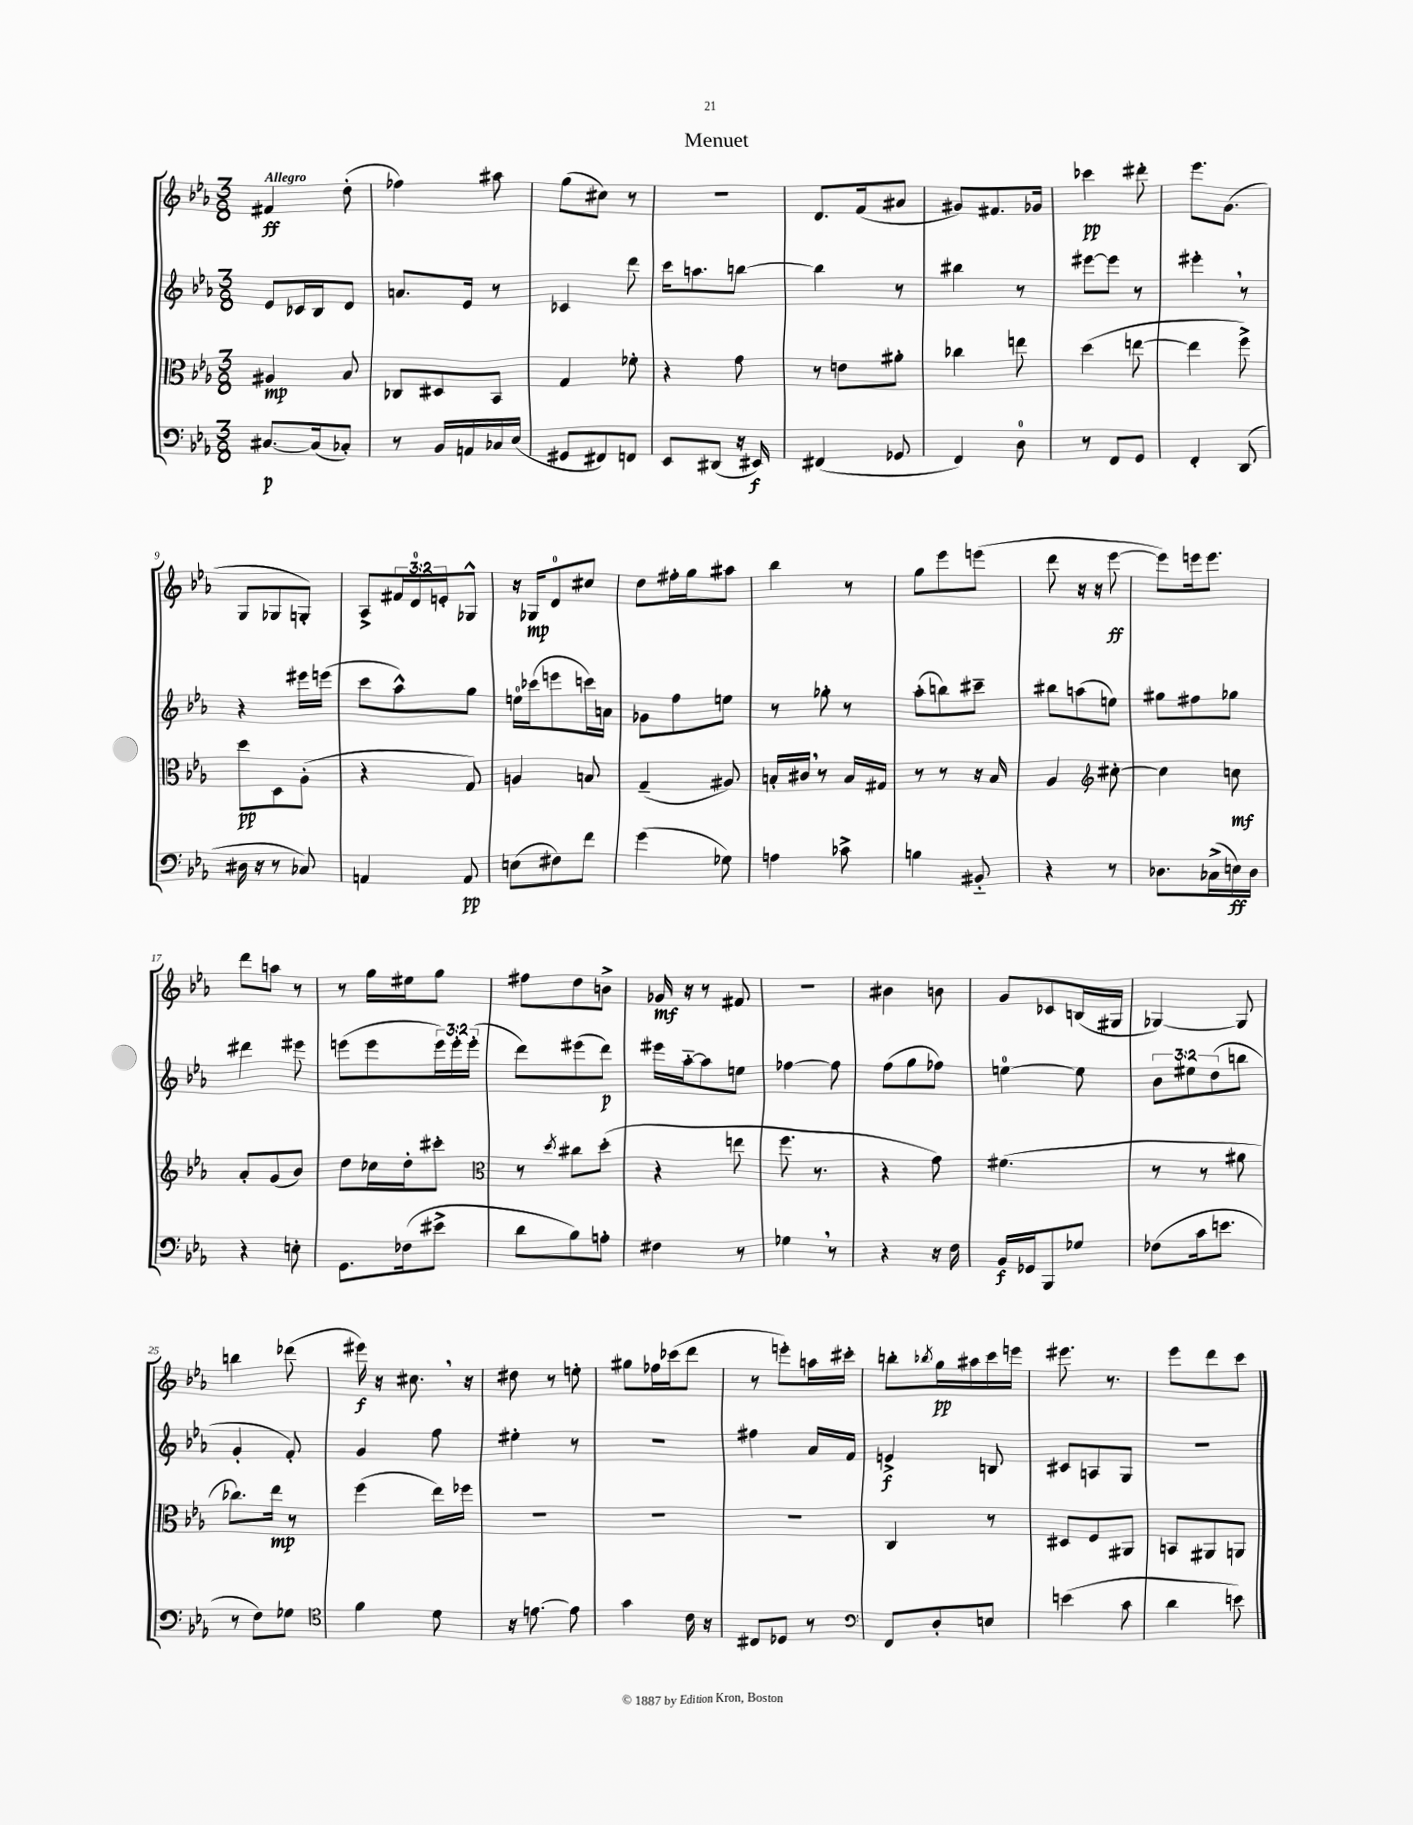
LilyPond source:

\header { title = "Menuet" }
<<
\new StaffGroup <<
\new Staff = "s0" {
    \clef treble \key ees \major \numericTimeSignature \time 3/8 \override Staff.TupletNumber.text = #tuplet-number::calc-fraction-text \tempo "Allegro"
    fis'4\ff d''8-.( |
    fes''4) ais''8 |
    g''8( cis''8) r8 |
    R4. |
    d'8. f'16( ais'8 |
    gis'8) fis'8. ges'16 |
    ces'''4\pp dis'''8-. |
    ees'''8. g'8.( |
    g8 ges8 g8-.) |
    aes8-> \tuplet 3/2 { fis'16 d'16-0 e'16-. } ges8-^ |
    r16 ges16\mp d'8-0 cis''8 |
    d''8 fis''16-. g''16 ais''8 |
    bes''4 r8 |
    g''8 ees'''8 e'''8( |
    d'''8 r16 r16 ees'''8~\ff |
    ees'''8) e'''16 e'''8. |
    d'''8 a''8 r8 |
    r8 g''16 eis''16 g''8 |
    fis''8 d''8 b'8-> |
    ges'16\mf r16 r8 fis'8 |
    R4. |
    bis'4 b'8 |
    g'8 ces'8 b16( gis16 |
    ges4~) ges8 |
    b''4 des'''8( |
    eis'''16\f) r16 cis''8. \breathe r16 |
    dis''8 r8 e''8-. |
    gis''8 fes''16 ces'''16( d'''8 |
    r8 e'''8-.) a''16 cis'''16-. |
    b''8-. \acciaccatura { bes''8 } g''16\pp ais''16 c'''16 e'''16 |
    eis'''8. r8. |
    ees'''8 d'''8 c'''8 \bar "|." |
}
\new Staff = "s1" {
    \clef treble \key ees \major \numericTimeSignature \time 3/8 \override Staff.TupletNumber.text = #tuplet-number::calc-fraction-text
    ees'8 ces'16 bes16 d'8 |
    a'8. ees'16 r8 |
    ces'4 d'''8 |
    c'''16 a''8. b''8~ |
    b''4 r8 |
    bis''4 r8 |
    eis'''8~ eis'''8 r8 |
    eis'''4-. \breathe r8 |
    r4 eis'''16 e'''16( |
    c'''8 aes''8-^) g''8 |
    e''16-0 ces'''16( e'''8 c'''16) a'16 |
    ges'8 f''8 e''8 |
    r8 ges''8-. r8 |
    aes''8-.( b''8) cis'''8-- |
    bis''8 a''8( e''8) |
    gis''8 fis''8 ges''8 |
    dis'''4 eis'''8 |
    e'''8( e'''8 \tuplet 3/2 { e'''16) e'''16-. e'''16-.( } |
    d'''8) eis'''8( d'''8\p) |
    eis'''16 aes''16~-_ aes''8 e''8 |
    fes''4~ fes''8 |
    f''8( g''8 fes''8) |
    e''4-0~ e''8 |
    \tuplet 3/2 { bes'8 eis''8 d''8( } b''8 |
    g'4-. f'8-.) |
    g'4 f''8 |
    eis''4-. r8 |
    R4. |
    fis''4 aes'16 f'16 |
    e'4->\f b8 |
    cis'8 a8 g8 |
    R4. \bar "|." |
}
\new Staff = "s2" {
    \clef alto \key ees \major \numericTimeSignature \time 3/8
    ais4\mp bes8 |
    ces8 dis8 bes,8 |
    g4 fes'8-. |
    r4 g'8 |
    r8 e'8 ais'8-. |
    ces''4 e''8 |
    d''4( e''8~ |
    e''4 f''8->) |
    d''8\pp d8 aes8-.( |
    r4 g8) |
    a4 b8 |
    g4--( ais8) |
    b16-. cis'16 \breathe r8 b16 gis16 |
    r8 r8 r16 bes16 |
    aes4 \clef treble cis''8~-. |
    cis''4 c''8\mf |
    aes'8-. g'8( bes'8) |
    d''8 ces''16 d''16-. cis'''8-. |
    \clef alto r8 \acciaccatura { d''8 } cis''8 d''8-.( |
    r4 e''8 |
    f''8. r8. |
    r4 g'8) |
    fis'4.( |
    r8 r8 ais'8 |
    ces''8.) ees''16\mp r8 |
    f''4( ees''16) fes''16 |
    R4. |
    R4. |
    R4. |
    c4 r8 |
    dis8 f8 ais,8 |
    b,8 ais,8 a,8 \bar "|." |
}
\new Staff = "s3" {
    \clef bass \key ees \major \numericTimeSignature \time 3/8
    cis8.~\p cis16( ces8-.) |
    r8 bes,16 a,16 ces16 ees16( |
    gis,8 fis,8) f,8 |
    ees,8 dis,8( r16 eis,16\f) |
    fis,4( ges,8 |
    f,4) d8-0 |
    r8 f,8 g,8 |
    f,4-. d,8( |
    dis16 r16 r8 ces8) |
    a,4 a,8\pp |
    e8( fis8) f'8 |
    g'4( ges8) |
    a4 ces'8-> |
    b4 bis,8-_ |
    r4 r8 |
    des8. ces16->( e16\ff) des16 |
    r4 e8-. |
    g,8. fes16( eis'8-> |
    d'8 bes8) a8-. |
    fis4 r8 |
    ges4 \breathe r8 |
    r4 r16 f16 |
    bes,16\f ges,16 bes,,8 ges8 |
    fes8( c'16 e'8. |
    r8 f8) ges8 |
    \clef tenor f'4 d'8 |
    r16 e'8.~ e'8 |
    g'4 c'16 r16 |
    cis8 des8 r8 |
    \clef bass f,8 d8-. e8 |
    e'4( c'8 |
    d'4 e'8) \bar "|." |
}
>>
>>
